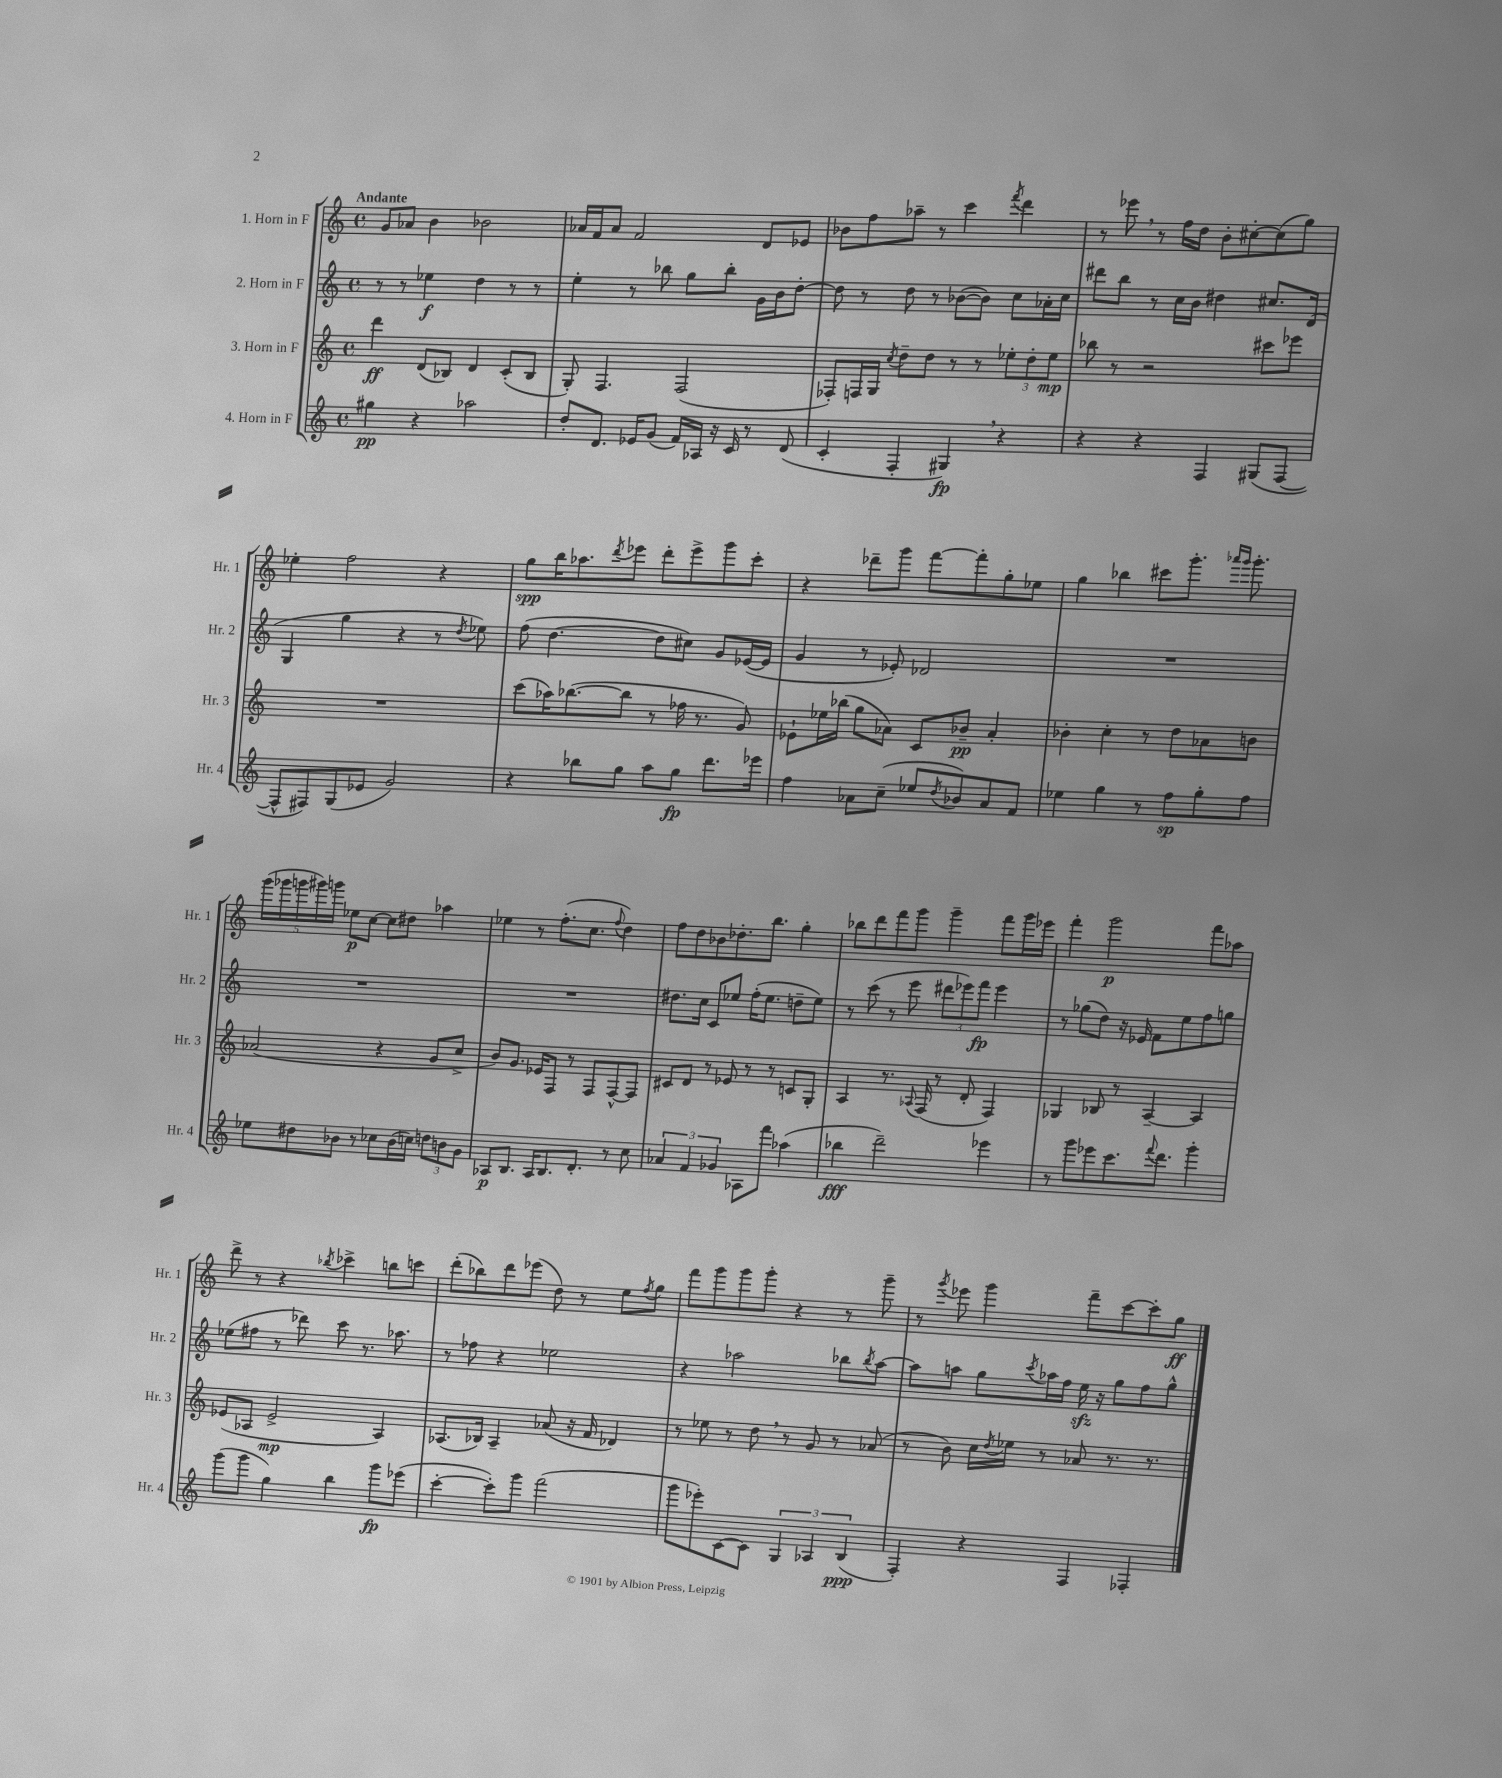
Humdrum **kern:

**kern	**kern	**kern	**kern
*staff4	*staff3	*staff2	*staff1
*clefG2	*clefG2	*clefG2	*clefG2
*k[]	*k[]	*k[]	*k[]
*M4/4	*M4/4	*M4/4	*M4/4
*met(c)	*met(c)	*met(c)	*met(c)
4gg#	4ddd	8r	8g
.	.	8r	8a-
4r	(8d	4ee-	4b
.	8B-)	.	.
2aa-	4d	4dd	2b-
.	(8c'	8r	.
.	8B-	8r	.
=	=	=	=
8dd'	8G')	4ee'	16a-
.	.	.	16f
8.d	4.F	.	8a-
.	.	8r	2f
16e-	.	.	.
(8g	.	8bb-	.
16f)	(2F	8gg	.
16A-	.	.	.
16r	.	8bb-'	.
16c	.	.	.
8r	.	16g	8d
.	.	16b	.
(8d	.	[8dd'	8e-
=	=	=	=
4c'	8F-')	8dd]	8b-
.	16F	8r	8ff
.	16G	.	.
.	8qcc	.	.
4F'	8dd~	8dd	8aa-~
.	8dd	8r	8r
4G#)	8r	([8b-	4ccc
.	8r	8b-])	.
.	.	.	8qfff
4r	12ee-'	8cc	4ddd
.	12dd'	.	.
.	.	16a-'	.
.	12ee-	.	.
.	.	16cc	.
=	=	=	=
4r	8bb-	8ddd#	8r
.	8r	8bb	8eee-
4r	2r	8r	8r
.	.	16cc	16ff
.	.	16b	16dd
4F	.	4dd#	8b'
.	.	.	[8cc#'
(8G#	8ccc#	8.cc#	(8cc#]
[8F	8eee-	.	8gg)
.	.	(16d	.
=	=	=	=
8F^^]	1r	4G	4ee-'
8F#)	.	.	.
(8G	.	4gg	2ff
8e-	.	.	.
2g)	.	4r	.
.	.	8r	4r
.	.	8qdd	.
.	.	8ee-)	.
=	=	=	=
4r	(8ccc	(8ff	8gg
.	16aa-)	[4.dd	16bb
.	([8.bb-	.	8.aa-
8bb-	.	.	.
.	.	.	8qddd
8gg	8bb-]	.	8eee-
8aa	8r	8dd]	8ddd'
8gg	16ff-	8cc#)	8eee-^
.	8.r	.	.
8.ddd	.	8g	8ggg
.	8g)	([16e-	8ccc'
16eee-	.	16e-]	.
=	=	=	=
4ff	8e-`	4g	4r
.	16ee-	.	.
.	(16bb-	.	.
8a-	8gg	8r	8ddd-~
(8cc~	8a-)	8e-')	8ggg
8ee-	8c	2d-	[8fff
8qdd	.	.	.
8b-)	8b-~	.	8fff']
8a-	4a-'	.	8gg'
8f	.	.	8ee-
=	=	=	=
4ee-	4b-'	1r	4gg
4gg	4cc'	.	4bb-
8r	8r	.	8ccc#
8ff	8dd	.	8.ggg'
8gg'	8a-	.	.
.	.	.	16qqaaa-
.	.	.	16qqggg
.	.	.	8.ggg'
8ff	8b	.	.
=	=	=	=
8ee-	(2a-	1r	(20ggg
.	.	.	20ggg-
.	.	.	20ggg
8dd#	.	.	.
.	.	.	20ggg#)
.	.	.	20ggg
8b-	.	.	8ee-
8r	.	.	[8cc
8cc-	4r	.	8cc]
(16b-	.	.	8dd#
16cc)	.	.	.
12dd	8g	.	4aa-
12b	.	.	.
.	8cc^	.	.
12g	.	.	.
=	=	=	=
8A-	8b)	1r	4ee-
8.B	8.g	.	.
.	.	.	8r
16A-	16e-	.	.
8.B	8F	.	(8.ff'
.	8r	.	.
8.d'	.	.	8.cc
.	8F	.	.
.	.	.	8qqff
8r	[8F^^	.	4dd)
8cc	8F]	.	.
=	=	=	=
6a-	8c#	8.dd#	8ff
.	8d	.	8dd
6f	.	.	.
.	.	16cc	.
.	8r	8c	8b-
6g-	.	.	.
.	8e-	8ee-	8.dd-'
8A-	8r	(16ff'	.
.	.	8.ee-	8.bb
8fff	8r	.	.
(4aa-	8c	8dd~	4gg'
.	8G'	8ee-)	.
=	=	=	=
4bb-	4A	8r	8bb-
.	.	(8ccc	8ddd
2ddd~)	8.r	8r	8fff
.	.	8eee	8ggg
.	8qqA-	.	.
.	(16F	.	.
.	8r	12ddd#	4ggg~
.	.	12eee-)	.
.	8d'	.	.
.	.	12fff	.
4eee-	4F)	4eee-	8fff
.	.	.	16ggg
.	.	.	16eee-
=	=	=	=
8r	4G-	8r	4fff'
8ggg	.	(8gg-	.
8eee-	8B-	8dd)	2ggg
8.ccc	8r	16r	.
.	.	16e-	.
.	[4A~	8f	.
8qqfff	.	.	.
8.ddd	.	.	.
.	.	8ee	.
4ggg'	4A]	8ff	8fff
.	.	8gg	8aa-
=	=	=	=
(8ggg	(8e-	(8ee-	8ddd^
8ggg	8A-	8ff#	8r
4gg)	2e-^	8r	4r
.	.	8ddd-)	.
.	.	.	8qbb-
4bb	.	8ccc	4ccc-^
.	.	8.r	.
8ggg	4A-)	.	8bb
.	.	8.aa-	.
(8eee-	.	.	8ccc
=	=	=	=
[4ccc'	(8.A-	8r	(8ddd'
.	.	8ff-	8bb-)
.	16B-)	.	.
8ccc'])	4A-~	4r	8ddd
8ggg	.	.	(8eee-
(2fff	(8a-	2ee-	8dd)
.	16r	.	8r
.	16f	.	.
.	4d-)	.	8ee
.	.	.	8qff
.	.	.	8gg
=	=	=	=
8ggg	8r	4r	8fff
8eee-')	8ee-	.	8ggg
[8c	8r	2aa-	8ggg
8c]	8dd	.	8ggg'
6G	8r	.	4r
.	8g	.	.
6A-	.	.	.
.	8r	8bb-	8r
(6B	.	.	.
.	.	8qbb-	.
.	(8a-	[8aa-	8ggg~
=	=	=	=
4F')	8r	8aa-]	8r
.	.	.	8qggg
.	8b)	8aa	8eee-
4r	16cc	8gg	4ggg
.	8qdd	.	.
.	16ee-	.	.
.	.	8qccc	.
.	8r	16aa-	.
.	.	16ff	.
4F	8a-	16ee	8fff~
.	.	16r	.
.	8.r	8gg	[8ccc
4F-'	.	8ff	8ccc']
.	8.r	.	.
.	.	8gg^^	8gg
==	==	==	==
*-	*-	*-	*-
